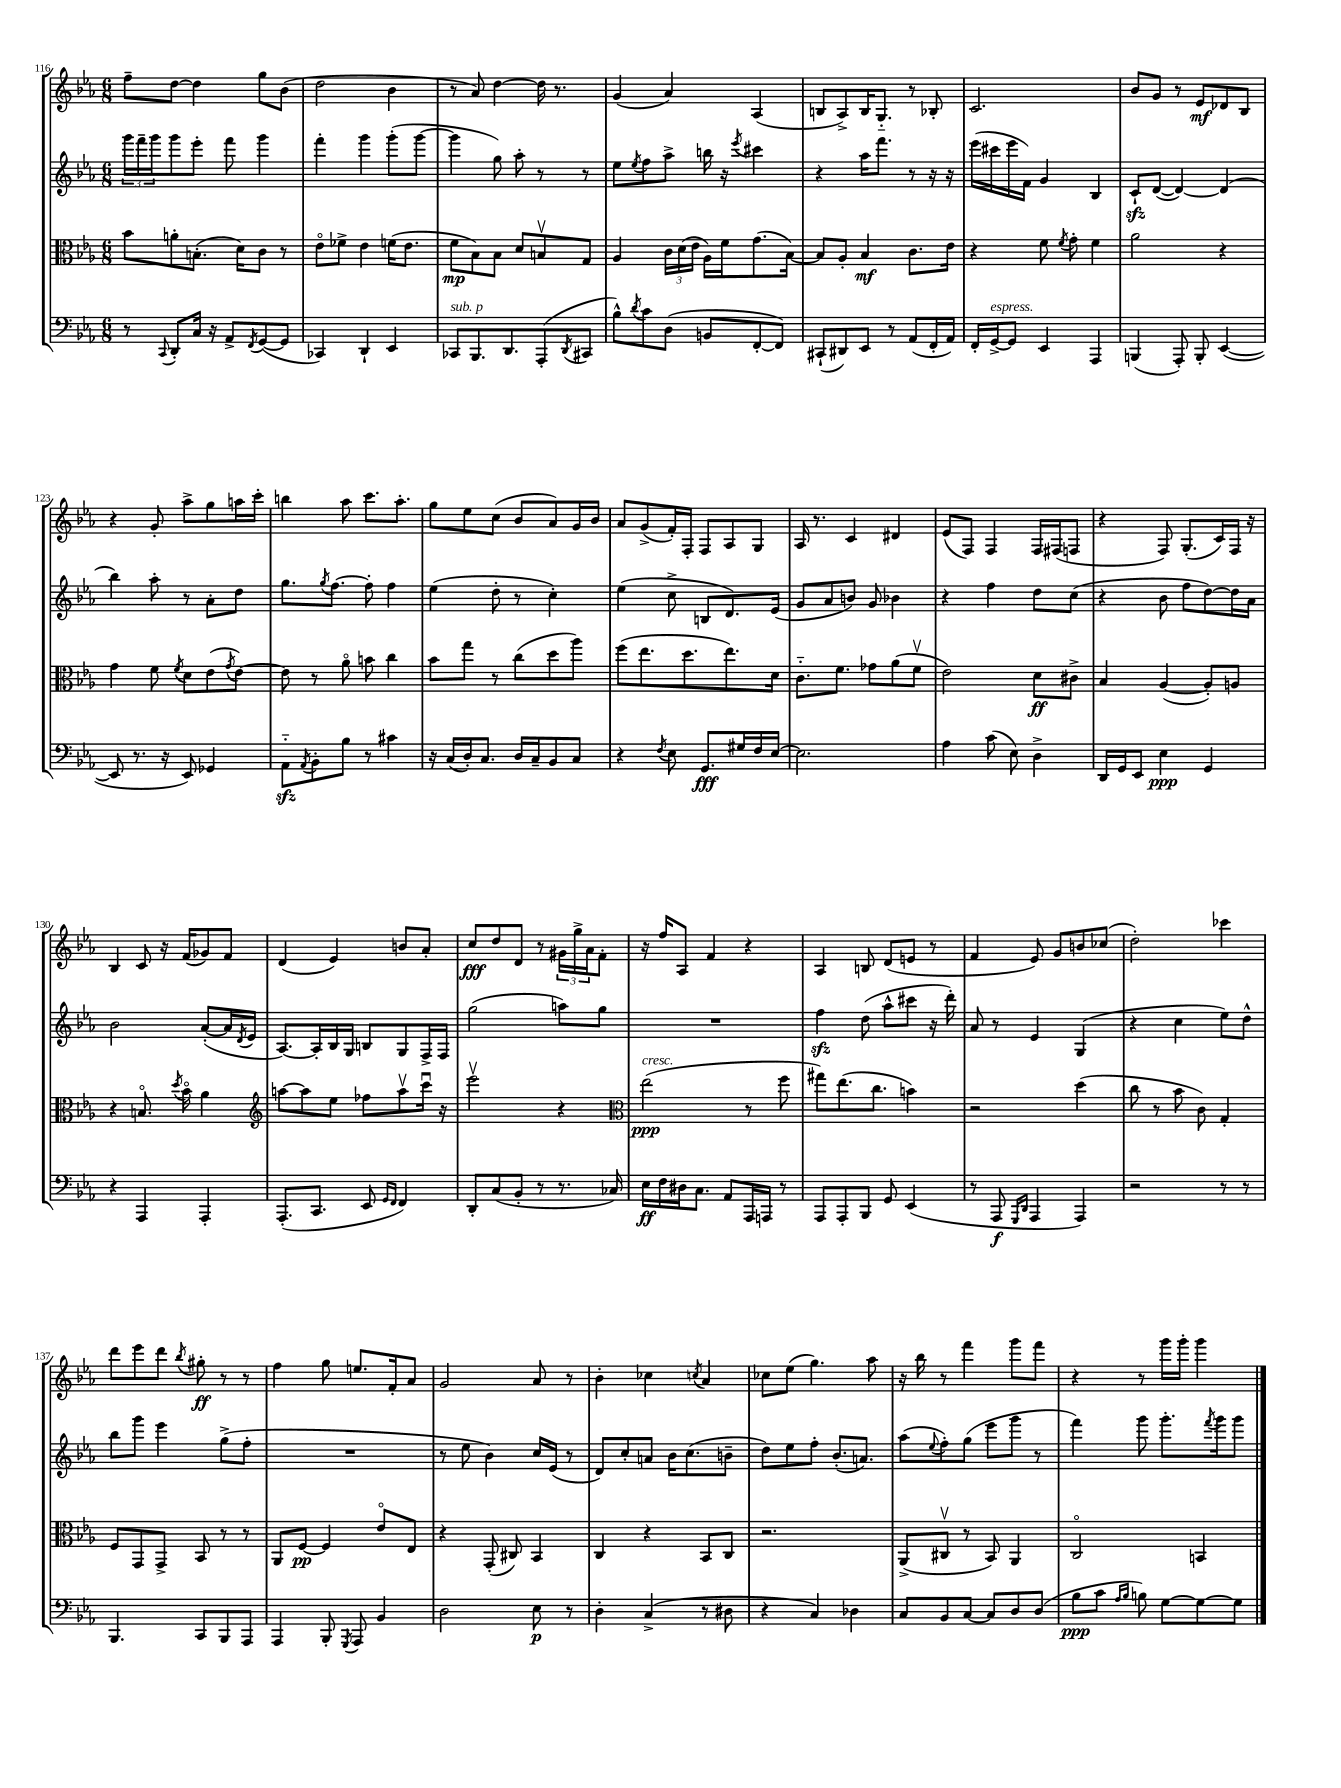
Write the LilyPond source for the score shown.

<<
\new StaffGroup <<
\new Staff = "s0" {
    \clef treble \key ees \major \numericTimeSignature \time 6/8
    f''8-- d''8~ d''4 g''8 bes'8( |
    d''2 bes'4 |
    r8 aes'8) d''4~ d''16 r8. |
    g'4( aes'4) aes4( |
    b8 aes8->) b16 g8.-_ r8 bes8-. |
    c'2. |
    bes'8 g'8 r8 ees'8\mf des'8 bes8 |
    r4 g'8-. aes''8-> g''8 a''16 c'''16-. |
    b''4 aes''8 c'''8. aes''8.-. |
    g''8 ees''8 c''8( bes'8 aes'8) g'16 bes'16 |
    aes'8 g'8->( f'16-.) f16-. f8 aes8 g8 |
    aes16 r8. c'4 dis'4 |
    ees'8( f8) f4 f16 fis16( f8 |
    r4 f8) g8.-.( c'16) f16 r16 |
    bes4 c'8 r16 f'16( ges'8) f'8 |
    d'4( ees'4) b'8 aes'8-. |
    c''8\fff d''8 d'8 r8 \tuplet 3/2 { gis'16 g''16-> aes'16 } f'8-. |
    r16 f''16 aes8 f'4 r4 |
    aes4 b8 d'8( e'8 r8 |
    f'4 ees'8) g'8 b'8 ces''8( |
    d''2-.) ces'''4 |
    d'''8 ees'''8 d'''8 \acciaccatura { bes''8 } gis''8-.\ff r8 r8 |
    f''4 g''8 e''8. f'16-. aes'8 |
    g'2 aes'8 r8 |
    bes'4-. ces''4 \acciaccatura { c''8 } aes'4 |
    ces''8 ees''8( g''4.) aes''8 |
    r16 bes''16 r8 f'''4 g'''8 f'''8 |
    r4 r8 g'''16 g'''16-. g'''4 \bar "|." |
}
\new Staff = "s1" {
    \clef treble \key ees \major \numericTimeSignature \time 6/8
    \tuplet 3/2 { g'''16 f'''16-- g'''16 } g'''8 ees'''8-. f'''8 g'''4 |
    f'''4-. g'''4 g'''8-.( g'''8~ |
    g'''4 g''8) aes''8-. r8 r8 |
    ees''8 \acciaccatura { ees''8 } f''8 aes''8-> b''16 r16 \acciaccatura { ees'''8 } cis'''4 |
    r4 aes''16 f'''8. r8 r16 r16 |
    ees'''16( cis'''16 ees'''16 f'16) g'4 bes4 |
    c'8-!\sfz d'8~( d'4~) d'4( |
    bes''4) aes''8-. r8 aes'8-. d''8 |
    g''8. \acciaccatura { g''8 } f''8.~ f''8-. f''4 |
    ees''4( d''8-. r8 c''4-.) |
    ees''4( c''8-> b8 d'8.) ees'16( |
    g'8 aes'8 b'8) g'8 bes'4 |
    r4 f''4 d''8 c''8( |
    r4 bes'8 f''8 d''8~) d''16 aes'16 |
    bes'2 aes'8~-.( aes'16 \acciaccatura { d'8 } ees'16 |
    aes8.~) aes16-. bes16 g16 b8 g8 f16-> f16 |
    g''2( a''8) g''8 |
    R2. |
    f''4\sfz d''8( aes''8-^ cis'''8 r16 d'''16-.) |
    aes'8 r8 ees'4 g4( |
    r4 c''4 ees''8) d''8-^ |
    bes''8 g'''8 ees'''4 g''8->( f''8-. |
    R2. |
    r8 ees''8 bes'4) c''16 ees'16( r8 |
    d'8) c''8-. a'8 bes'16 c''8.( b'8-- |
    d''8) ees''8 f''8-. bes'8.-.( a'8.) |
    aes''8( \appoggiatura { ees''8 } f''8-.) g''8( ees'''8 g'''8 r8 |
    f'''4) g'''8 g'''8.-. \acciaccatura { f'''8 } g'''16 g'''8 \bar "|." |
}
\new Staff = "s2" {
    \clef alto \key ees \major \numericTimeSignature \time 6/8
    bes'8 a'8-. b8.-.( d'16) c'8 r8 |
    ees'8\flageolet fes'8-> ees'4 f'16( ees'8. |
    f'8\mp bes8) bes8 d'8 b8\upbow g8 |
    aes4 \tuplet 3/2 { c'16 d'16( ees'16 } aes16) f'16 g'8.( bes16~) |
    bes8 aes8-. bes4\mf c'8. ees'16 |
    r4 f'8 \acciaccatura { f'8 } g'8-. f'4 |
    aes'2 r4 |
    g'4 f'8 \acciaccatura { f'8 } d'8 ees'8( \acciaccatura { g'8 } ees'8~) |
    ees'8 r8 aes'8\flageolet b'8 c''4 |
    bes'8 g''8 r8 c''8( d''8 aes''8) |
    f''8( ees''8. d''8. ees''8.) d'16 |
    c'8.-_ f'8. ges'8 aes'8( f'8\upbow |
    ees'2) d'8\ff cis'8-> |
    bes4 aes4~( aes8-.) a8 |
    r4 b8.\flageolet \acciaccatura { d''8 } bes'16\flageolet aes'4 |
    \clef treble a''8~ a''8 ees''8 fes''8 a''8\upbow c'''16\downbow r16 |
    ees'''2\upbow r4 |
    \clef alto ees''2\ppp^\markup { \italic "cresc." }( r8 f''8 |
    gis''8) ees''8.( c''8. b'4) |
    r2 d''4( |
    c''8 r8 bes'8 c'8) g4-. |
    f8 g,8 g,8-> bes,8 r8 r8 |
    aes,8 f8~\pp f4 ees'8\flageolet ees8 |
    r4 g,8-.( cis8) bes,4 |
    c4 r4 bes,8 c8 |
    r2. |
    aes,8->( cis8\upbow r8 bes,8) aes,4 |
    c2\flageolet b,4 \bar "|." |
}
\new Staff = "s3" {
    \clef bass \key ees \major \numericTimeSignature \time 6/8
    r8 \appoggiatura { c,8 } d,8-. c16 r16 aes,8-> \acciaccatura { f,8 } g,8~( g,8 |
    ces,4) d,4-! ees,4 |
    ces,8^\markup { \italic "sub. p" } bes,,8. d,8. aes,,8-.( \acciaccatura { d,8 } cis,8 |
    bes8-^) \acciaccatura { d'8 } c'8 d8( b,8 f,8~-. f,8) |
    cis,8-!( dis,8) ees,8 r8 aes,8( f,16-. aes,16) |
    f,16-. g,16~->^\markup { \italic "espress." } g,8 ees,4 aes,,4 |
    b,,4( aes,,8-.) b,,8-. ees,4~( |
    ees,8 r8. r16 ees,8) ges,4 |
    aes,8-_\sfz \acciaccatura { aes,8 } bes,8-. bes8 r8 cis'4 |
    r16 c16( d16-.) c8. d16 c16-- bes,8 c8 |
    r4 \acciaccatura { f8 } ees8 g,8.\fff gis16 f16 ees16~ |
    ees2. |
    aes4 c'8( ees8) d4-> |
    d,16 g,16 ees,8 ees4\ppp g,4 |
    r4 aes,,4 aes,,4-. |
    aes,,8.-.( c,8. ees,8 \grace { g,16 f,16 } f,4) |
    d,8-. c8( bes,8-. r8 r8. ces16) |
    ees16\ff f16 dis16 c8. aes,8 aes,,16 a,,16 r8 |
    aes,,8 aes,,8-. bes,,8 g,8 ees,4( |
    r8 aes,,8\f \grace { g,,16 d,16 } aes,,4 aes,,4) |
    r2 r8 r8 |
    bes,,4. c,8 bes,,8 aes,,8 |
    aes,,4 bes,,8-. \acciaccatura { g,,8 } aes,,8 bes,4 |
    d2 ees8\p r8 |
    d4-. c4->( r8 dis8 |
    r4 c4) des4 |
    c8 bes,8 c8~ c8 d8 d8( |
    bes8\ppp c'8 \grace { aes16 bes16 } b8) g8~ g8~ g8 \bar "|." |
}
>>
>>
\layout { \context { \Score currentBarNumber = #116 } }
